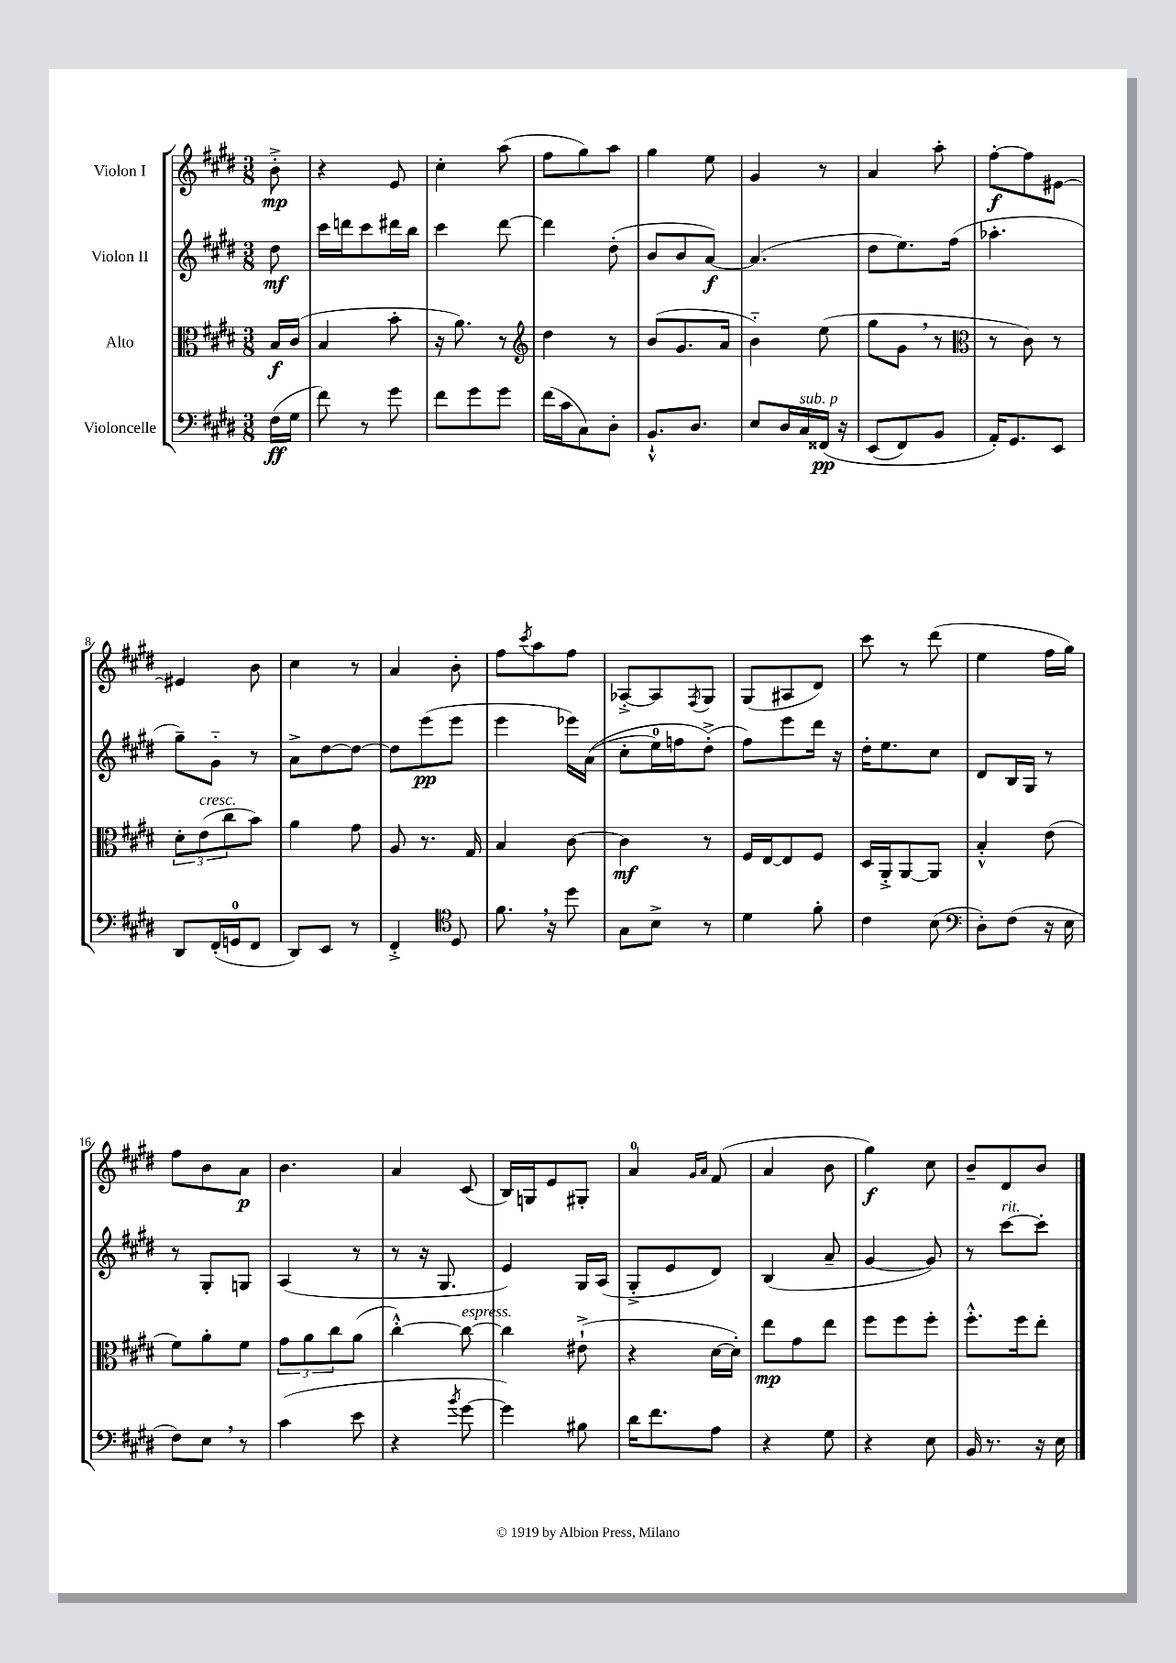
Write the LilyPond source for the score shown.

<<
\new StaffGroup <<
\new Staff = "s0" \with { instrumentName = "Violon I" } {
    \clef treble \key e \major \numericTimeSignature \time 3/8 \partial 8
    b'8-.->\mp |
    r4 e'8 |
    cis''4-. a''8( |
    fis''8 gis''8) a''8 |
    gis''4 e''8 |
    gis'4 r8 |
    a'4 a''8-. |
    fis''8~-.\f fis''8 eis'8~ |
    eis'4 b'8 |
    cis''4 r8 |
    a'4 b'8-. |
    fis''8 \acciaccatura { cis'''8 } a''8 fis''8 |
    aes8~-.-> aes8 \acciaccatura { fis8 } gis8 |
    gis8( ais8 dis'8) |
    cis'''8 r8 dis'''8( |
    e''4 fis''16 gis''16) |
    fis''8 b'8 a'8\p |
    b'4. |
    a'4 cis'8( |
    b16) g16 e'8 gis8-. |
    a'4-0 \grace { gis'16 a'16 } fis'8( |
    a'4 b'8 |
    gis''4\f) cis''8 |
    b'8-- dis'8 b'8 \bar "|." |
}
\new Staff = "s1" \with { instrumentName = "Violon II" } {
    \clef treble \key e \major \numericTimeSignature \time 3/8 \partial 8
    dis''8\mf |
    cis'''16 d'''16 cis'''8 dis'''16 b''16 |
    cis'''4 dis'''8~ |
    dis'''4 dis''8-.( |
    b'8 b'8 a'8~\f) |
    a'4.( |
    dis''8 e''8.) fis''16( |
    aes''4.-. |
    gis''8--) gis'8-_ r8 |
    a'8-> dis''8~ dis''8~ |
    dis''8 e'''8\pp( e'''8 |
    e'''4 ees'''16) a'16(\( |
    cis''8-. e''16-0) f''16 dis''8-.->(\) |
    fis''8) e'''8 dis'''16 r16 |
    dis''16-. e''8. cis''8 |
    dis'8 b16 gis16 r8 |
    r8 gis8-. g8 |
    a4( r8 |
    r8 r16 gis8. |
    e'4) gis16 a16( |
    gis8-.-> e'8 dis'8) |
    b4( a'8-- |
    gis'4~ gis'8) |
    r8 cis'''8~^\markup { \italic "rit." } cis'''8-. \bar "|." |
}
\new Staff = "s2" \with { instrumentName = "Alto" } {
    \clef alto \key e \major \numericTimeSignature \time 3/8 \partial 8
    b16\f cis'16( |
    b4 b'8-. |
    r16 a'8.) r8 |
    \clef treble dis''4 r8 |
    b'8( gis'8. a'16 |
    b'4-_) e''8( |
    gis''8 gis'8 \breathe r8 |
    \clef alto r8 cis'8) r8 |
    \tuplet 3/2 { dis'8-. e'8^\markup { \italic "cresc." }( cis''8 } b'8) |
    a'4 gis'8 |
    a8 r8. gis16 |
    b4 cis'8~ |
    cis'4\mf r8 |
    fis16 e16~ e8 fis8 |
    dis16 a,16-.-> a,8~ a,8 |
    b4-.-^ e'8( |
    fis'8) a'8-. fis'8 |
    \tuplet 3/2 { gis'8 a'8 cis''8 } a'8( |
    cis''4~-.-^) cis''8~^\markup { \italic "espress." } |
    cis''4 eis'8-!->( |
    r4 dis'16~ dis'16-.) |
    e''8\mp gis'8 e''8 |
    fis''8 fis''8 fis''8-. |
    fis''8.-.-^ fis''16 e''8-. \bar "|." |
}
\new Staff = "s3" \with { instrumentName = "Violoncelle" } {
    \clef bass \key e \major \numericTimeSignature \time 3/8 \partial 8
    fis16\ff( gis16 |
    fis'8) r8 gis'8 |
    fis'8 gis'8 gis'8 |
    fis'16( cis'16 cis8) dis8-. |
    b,8.-!-^ dis8. |
    e8 dis16 cis16^\markup { \italic "sub. p" } fisis,16\pp\( r16 |
    e,8( fis,8) b,8 |
    a,16-.\) gis,8. e,8 |
    dis,8 fis,16-.( g,16-0 fis,8 |
    dis,8) e,8 r8 |
    fis,4-.-> \clef tenor dis8 |
    fis'8. \breathe r16 dis''8 |
    gis8 b8-> r8 |
    dis'4 fis'8-. |
    cis'4 b8( |
    \clef bass dis8-.) fis8( r16 e16 |
    fis8) e8 \breathe r8 |
    cis'4( e'8 |
    r4 \acciaccatura { b'8 } gis'8~ |
    gis'4) bis8 |
    dis'16 fis'8. a8 |
    r4 gis8 |
    r4 e8 |
    b,16 r8. r16 e16 \bar "|." |
}
>>
>>
